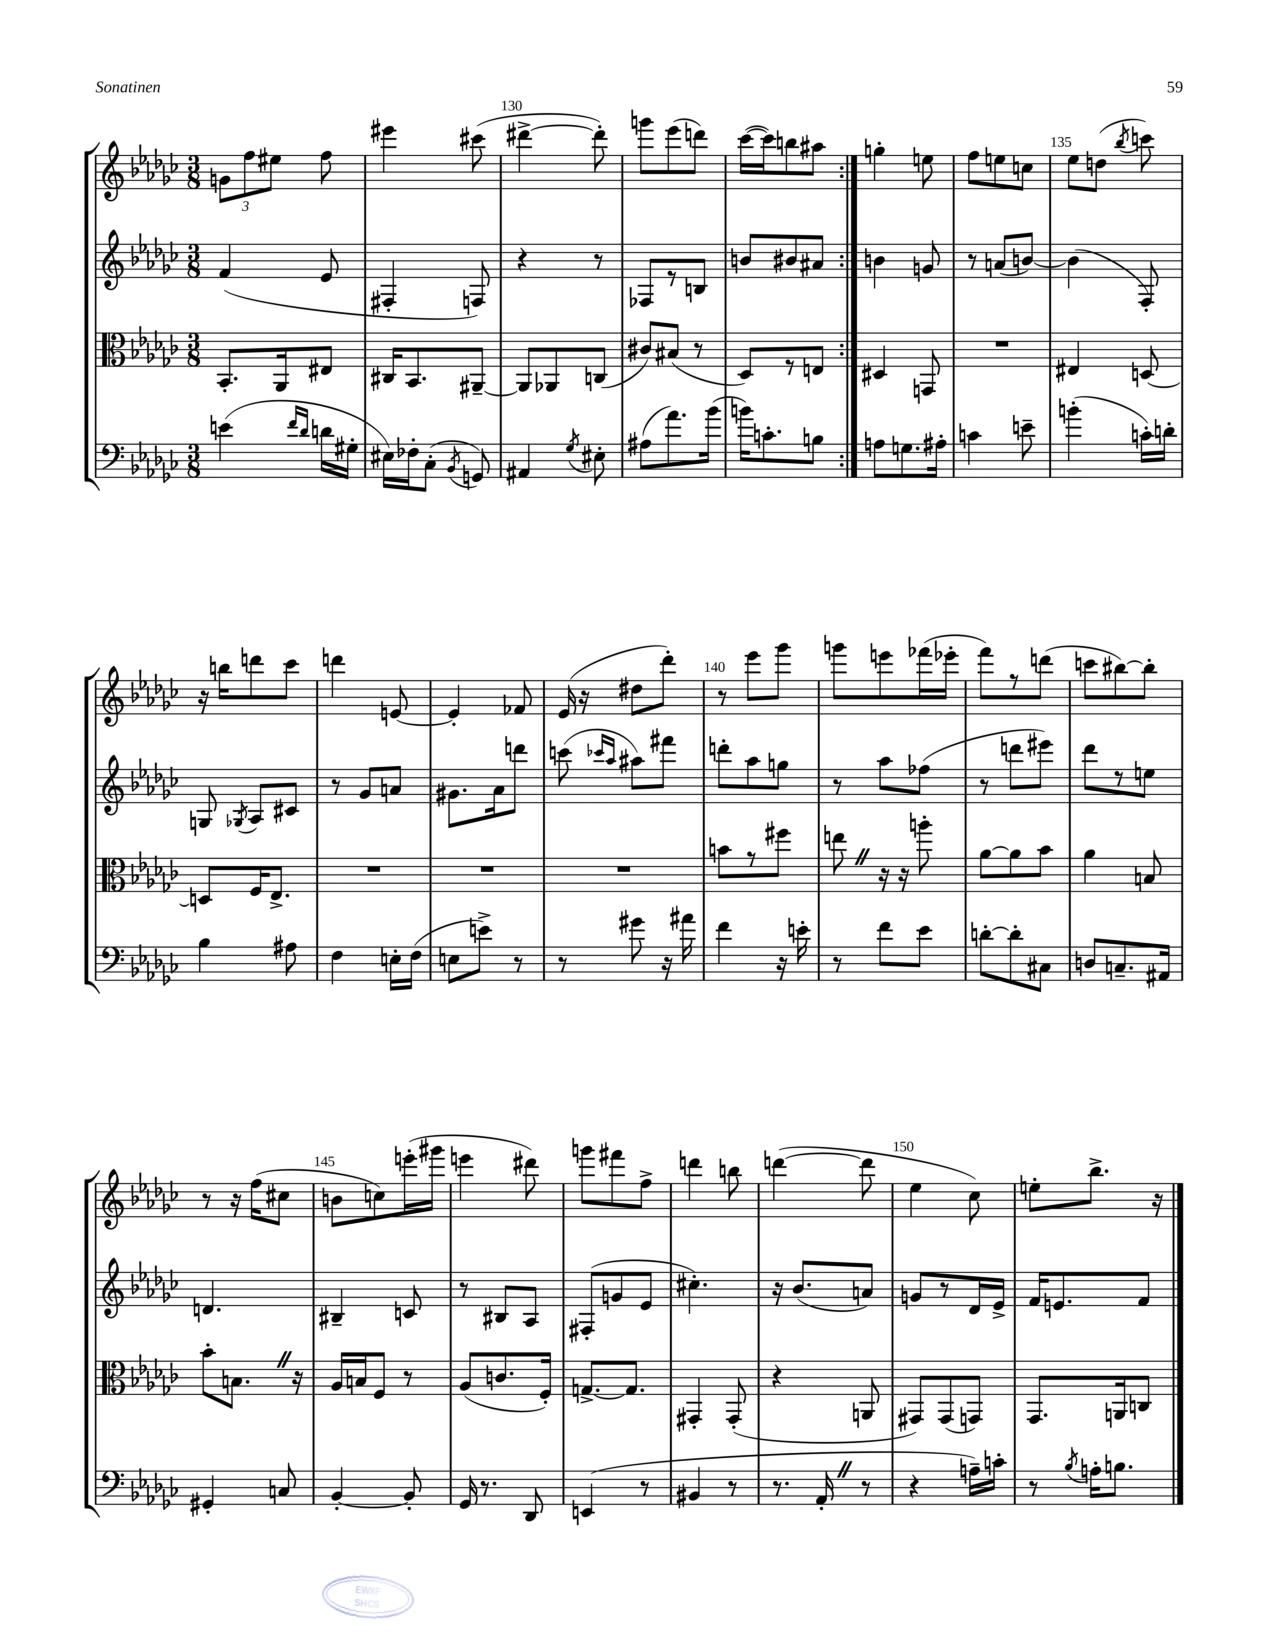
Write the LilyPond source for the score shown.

<<
\new StaffGroup <<
\new Staff = "s0" {
    \clef treble \key ges \major \numericTimeSignature \time 3/8
    \autoBeamOff \repeat volta 2 { \tuplet 3/2 { g'8[ f''8 eis''8] } f''8 |
    eis'''4 cis'''8( |
    dis'''4~-> dis'''8-.) |
    g'''8[ ees'''8( d'''8]) |
    ces'''16[~( ces'''16) b''8 ais''8] | }
    g''4-. e''8 |
    f''8[ e''8 c''8] |
    ees''8[ d''8]( \acciaccatura { bes''8 } c'''8) |
    r16 b''16[ d'''8 ces'''8] |
    d'''4 e'8~ |
    e'4-. fes'8 |
    ees'16( r16 dis''8[ des'''8]-.) |
    r8 ees'''8[ ges'''8] |
    g'''8[ e'''8 fes'''16( ees'''16]-. |
    f'''8[) r8 d'''8]( |
    c'''8[ bis''8~) bis''8]-. |
    r8 r16 f''16[( cis''8] |
    b'8[ c''8) e'''16-.( gis'''16] |
    e'''4 dis'''8) |
    g'''8[ fis'''8 f''8]-> |
    d'''4 b''8 |
    d'''4~( d'''8 |
    ees''4 ces''8) |
    e''8[-. bes''8.]-> r16 \bar "|." |
}
\new Staff = "s1" {
    \clef treble \key ges \major \numericTimeSignature \time 3/8
    \autoBeamOff \repeat volta 2 { f'4( ees'8 |
    fis4-. f8) |
    r4 r8 |
    fes8[ r8 b8] |
    b'8[ bis'8 ais'8] | }
    b'4 g'8 |
    r8 a'8[( b'8]~) |
    b'4( f8-.) |
    g8 \acciaccatura { ges8 } aes8[ cis'8] |
    r8 ges'8[ a'8] |
    gis'8.[ aes'16 d'''8] |
    c'''8( \grace { ces'''16[ aes''16] } ais''8[) fis'''8] |
    d'''8[-. aes''8 g''8] |
    r8 aes''8[ fes''8]( |
    r8 d'''8[ eis'''8]) |
    des'''8[ r8 e''8] |
    d'4. |
    bis4-- c'8 |
    r8 bis8[ aes8] |
    fis8[-.( g'8 ees'8] |
    cis''4.-.) |
    r16 bes'8.[( a'8]) |
    g'8[ r8 des'16 ees'16]-> |
    f'16[ e'8. f'8] \bar "|." |
}
\new Staff = "s2" {
    \clef alto \key ges \major \numericTimeSignature \time 3/8
    \autoBeamOff \repeat volta 2 { bes,8.[-. aes,16 eis8] |
    cis16[ bes,8. ais,8]~-- |
    ais,8[ aes,8 c8]( |
    cis'8[) bis8]( r8 |
    des8[) r8 e8] | }
    dis4 g,8 |
    R4. |
    eis4 d8~ |
    d8[ f16 ees8.]-> |
    R4. |
    R4. |
    R4. |
    b'8[ r8 fis''8] |
    e''8 \once \override BreathingSign.text = \markup { \musicglyph "scripts.caesura.straight" } \breathe r16 r16 a''8-. |
    aes'8[~ aes'8 bes'8] |
    aes'4 b8 |
    bes'8[-. b8.] \once \override BreathingSign.text = \markup { \musicglyph "scripts.caesura.straight" } \breathe r16 |
    aes16[ b16 f8] r8 |
    aes8[( c'8. f16]-.) |
    g8.[~-> g8.] |
    gis,4-. gis,8-.( |
    r4 a,8 |
    gis,8[) gis,8( g,8]) |
    ges,8.[ a,16 c8] \bar "|." |
}
\new Staff = "s3" {
    \clef bass \key ges \major \numericTimeSignature \time 3/8
    \autoBeamOff \repeat volta 2 { e'4( \grace { f'16[ des'16] } d'16[ gis16]-. |
    eis16[) fes16-. ces8]-.( \acciaccatura { bes,8 } g,8) |
    ais,4 \acciaccatura { ges8 } eis8-. |
    ais8[( aes'8.) bes'16]( |
    b'16[) c'8.-. b8] | }
    a8[ g8. ais16]-. |
    c'4 e'8-- |
    b'4-.( c'16[-.) d'16]-. |
    bes4 ais8 |
    f4 e16[-. f16]( |
    e8[ e'8]->) r8 |
    r8 gis'8 r16 ais'16 |
    f'4 r16 e'16-. |
    r8 f'8[ ees'8] |
    d'8[~-. d'8-. cis8] |
    d8[ c8.-- ais,16] |
    gis,4-. c8 |
    bes,4~-. bes,8-. |
    ges,16 r8. des,8 |
    e,4( r8 |
    bis,4 r8 |
    r8. aes,16-. \once \override BreathingSign.text = \markup { \musicglyph "scripts.caesura.straight" } \breathe r8 |
    r4 a16[--) c'16]-. |
    r8 \acciaccatura { bes8 } a16[-. b8.] \bar "|." |
}
>>
>>
\layout { \context { \Score currentBarNumber = #128 \override BarNumber.break-visibility = ##(#f #t #t) barNumberVisibility = #(every-nth-bar-number-visible 5) } }
